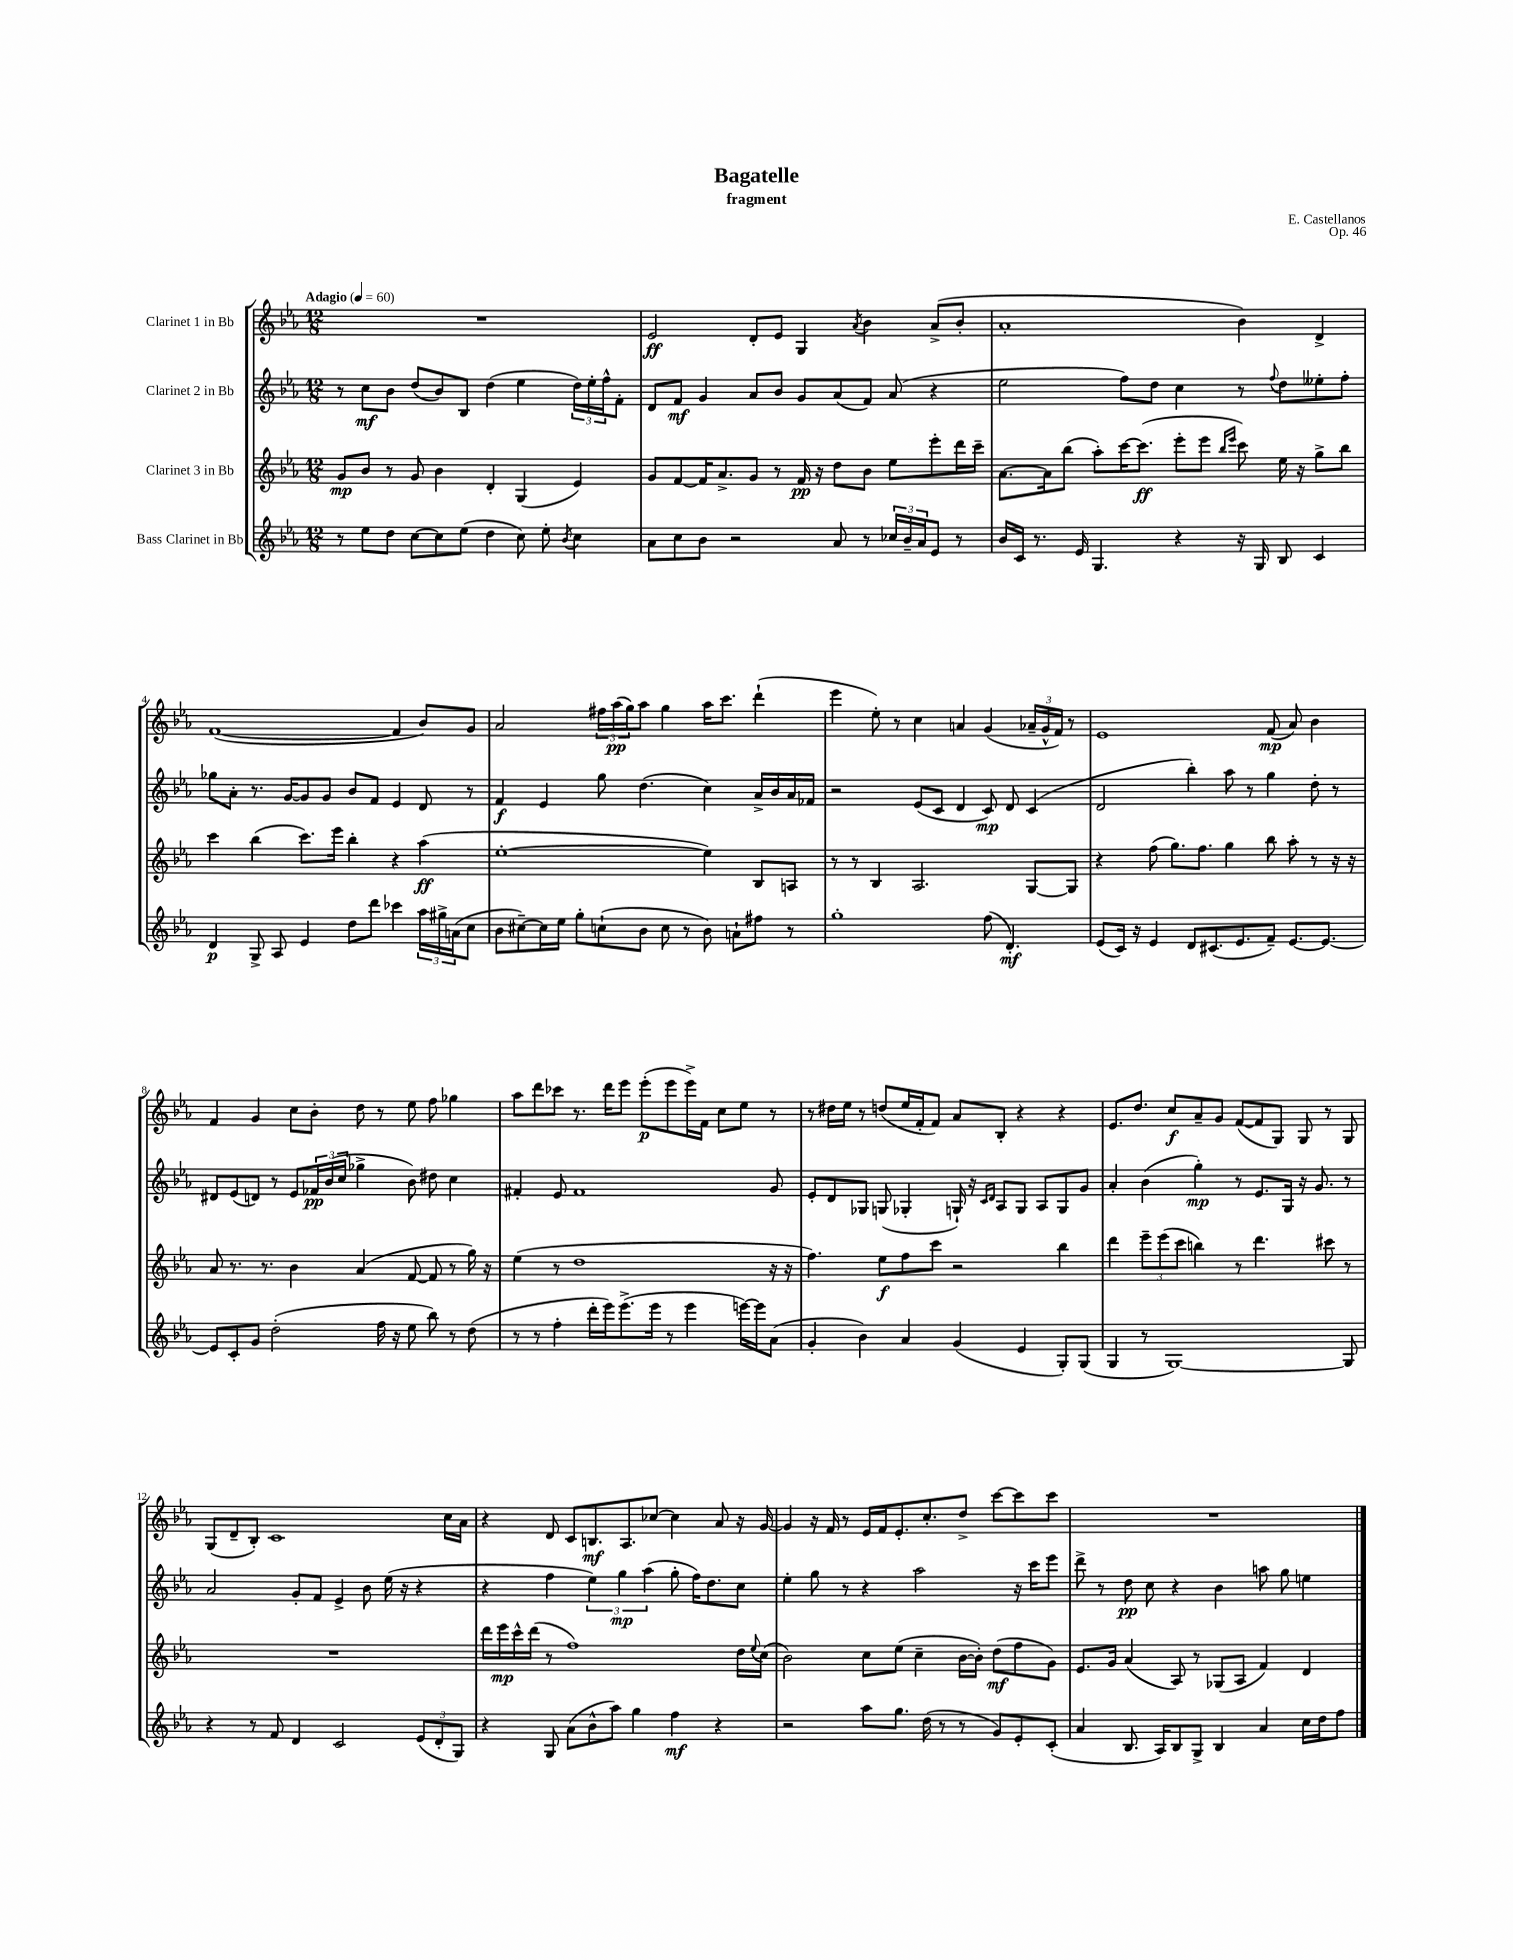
\header { title = "Bagatelle" composer = "E. Castellanos" subtitle = "fragment" opus = "Op. 46" }
<<
\new StaffGroup <<
\new Staff = "s0" \with { instrumentName = "Clarinet 1 in Bb" } {
    \clef treble \key ees \major \numericTimeSignature \time 12/8 \tempo "Adagio" 4 = 60
    R1. |
    ees'2\ff d'8-. ees'8 g4 \acciaccatura { aes'8 } bes'4 aes'8->( bes'8-. |
    aes'1-. bes'4) d'4-> |
    f'1~( f'4 bes'8) g'8 |
    aes'2 \tuplet 3/2 { fis''16 aes''16\pp( g''16) } aes''8 g''4 aes''16 c'''8. d'''4-!( |
    ees'''4 ees''8-.) r8 c''4 a'4 g'4( \tuplet 3/2 { aes'16-- g'16-^ f'16) } r8 |
    ees'1 f'8\mp( aes'8) bes'4 |
    f'4 g'4 c''8 bes'8-. d''8 r8 ees''8 f''8 ges''4 |
    aes''8 d'''8 ces'''8 r8. d'''16 ees'''8 ees'''8-.\p( ees'''8 ees'''16->) f'16 c''8 ees''8 r8 |
    r8 dis''16 ees''16 r8 d''8( ees''16 f'16-. f'8) aes'8 bes8-. r4 r4 |
    ees'8. d''8. c''8\f aes'8-- g'8 f'8~( f'8 g8) g8 r8 g8 |
    g8( d'8-- bes8-.) c'1 c''16 aes'16 |
    r4 d'8 c'8 b8.\mf aes8. ces''8~ ces''4 aes'8 r16 g'16~ |
    g'4 r16 f'16 r8 ees'16 f'16 ees'8.-. c''8.-. d''8-> c'''8~ c'''8 c'''8 |
    R1. \bar "|." |
}
\new Staff = "s1" \with { instrumentName = "Clarinet 2 in Bb" } {
    \clef treble \key ees \major \numericTimeSignature \time 12/8
    r8 c''8\mf bes'8 d''8( bes'8) bes8 d''4( ees''4 \tuplet 3/2 { d''16) ees''16-. f''16-^ } f'8-. |
    d'8 f'8\mf g'4 aes'8 bes'8 g'8 aes'8( f'8) aes'8( r4 |
    ees''2 f''8) d''8 c''4 r8 \appoggiatura { f''8 } d''8 eeses''8-. f''8-. |
    ges''8 aes'8-. r8. g'16~ g'8 g'8 bes'8 f'8 ees'4 d'8 r8 |
    f'4\f ees'4 g''8 d''4.( c''4) aes'16-> bes'16 aes'16 fes'16 |
    r2 ees'8( c'8 d'4 c'8\mp) d'8 c'4( |
    d'2 bes''4-.) aes''8 r8 g''4 d''8-. r8 |
    dis'8 ees'8( d'8) r8 ees'8 \tuplet 3/2 { fes'16\pp bes'16( c''16 } ges''4-> bes'8) dis''8 c''4 |
    fis'4-. ees'8 fis'1 g'8 |
    ees'8-. d'8 ges8 g8( ges4-. g16-!) r16 \grace { c'16 d'16 } aes8 g8 aes8 g8 g'8 |
    aes'4-. bes'4( g''4-.\mp) r8 ees'8. g16 r16 g'8. r8 |
    aes'2 g'8-. f'8 ees'4-> bes'8 ees''16( r16 r4 |
    r4 f''4 \tuplet 3/2 { ees''4) g''4\mp aes''4( } g''8-. f''16) d''8. c''8 |
    ees''4-. g''8 r8 r4 aes''2 r16 c'''16 ees'''8 |
    d'''8-> r8 d''8\pp c''8 r4 bes'4 a''8 g''8 e''4 \bar "|." |
}
\new Staff = "s2" \with { instrumentName = "Clarinet 3 in Bb" } {
    \clef treble \key ees \major \numericTimeSignature \time 12/8
    g'8\mp bes'8 r8 g'8 bes'4 d'4-. g4( ees'4) |
    g'8 f'8~ f'16 aes'8.-> g'8 r8 f'16\pp r16 d''8 bes'8 ees''8 ees'''8-. d'''16 c'''16-- |
    aes'8.~ aes'16 bes''8( aes''8-.) c'''16~ c'''8.\ff( ees'''8-. ees'''8 \grace { bes''16 ees'''16 } c'''8) ees''16 r16 g''8-> bes''8 |
    c'''4 bes''4( c'''8.) ees'''16 bes''4-. r4 aes''4\ff( |
    ees''1~-. ees''4) bes8 a8 |
    r8 r8 bes4 aes2. g8~ g8 |
    r4 f''8( g''8.) f''8. g''4 bes''8 aes''8-. r8 r16 r16 |
    aes'8 r8. r8. bes'4 aes'4( f'8~ f'8 r8 g''16) r16 |
    ees''4( r8 d''1 r16 r16 |
    f''4.) ees''8\f f''8 c'''8 r2 bes''4 |
    d'''4 \tuplet 3/2 { ees'''8-- ees'''8( c'''8 } b''4) r8 d'''4. cis'''8 r8 |
    R1. |
    d'''16 ees'''16\mp c'''16-^ d'''16( r8 f''1) d''16 \appoggiatura { ees''8 } c''16( |
    bes'2) c''8 ees''8( c''4-- bes'16~ bes'16-.) d''8\mf( f''8 g'8) |
    ees'8. g'16 aes'4( aes8) r8 ges8( aes8 f'4) d'4 \bar "|." |
}
\new Staff = "s3" \with { instrumentName = "Bass Clarinet in Bb" } {
    \clef treble \key ees \major \numericTimeSignature \time 12/8
    r8 ees''8 d''8 c''8~ c''8 ees''8( d''4 c''8) ees''8-. \acciaccatura { bes'8 } c''4 |
    aes'8 c''8 bes'8 r2 aes'8 r8 \tuplet 3/2 { ces''16 bes'16-- aes'16 } ees'8 r8 |
    bes'16 c'16 r8. ees'16 g4. r4 r16 g16 bes8 c'4 |
    d'4\p g8-> aes8 ees'4 d''8 d'''8 ces'''4 \tuplet 3/2 { aes''16 gis''16-> a'16( } c''8 |
    bes'8 cis''8~--) cis''16 ees''16 g''8-. c''8-!( bes'8 c''8 r8 bes'8) a'8-! fis''8 r8 |
    g''1-. f''8( d'4.-.\mf) |
    ees'8( c'16) r16 ees'4 d'8 cis'8.( ees'8. f'8--) ees'8.~ ees'8.~ |
    ees'8 c'8-. g'8 d''2-.( f''16 r16 ees''8 bes''8) r8 d''8( |
    r8 r8 f''4-. d'''16-. ees'''16) ees'''8.->( ees'''16 r8 ees'''4 e'''16~) e'''16 aes'8( |
    g'4-. bes'4) aes'4 g'4( ees'4 g8-.) g8( |
    g4 r8 g1~) g8 |
    r4 r8 f'8 d'4 c'2 \tuplet 3/2 { ees'8( d'8-. g8) } |
    r4 g8 aes'8( bes'8-^ aes''8) g''4 f''4\mf r4 |
    r2 aes''8 g''8. d''16( r8 r8 g'8) ees'8-. c'8-.( |
    aes'4 bes8. aes16) bes8 g8-> bes4 aes'4 c''16 d''16 f''8 \bar "|." |
}
>>
>>
